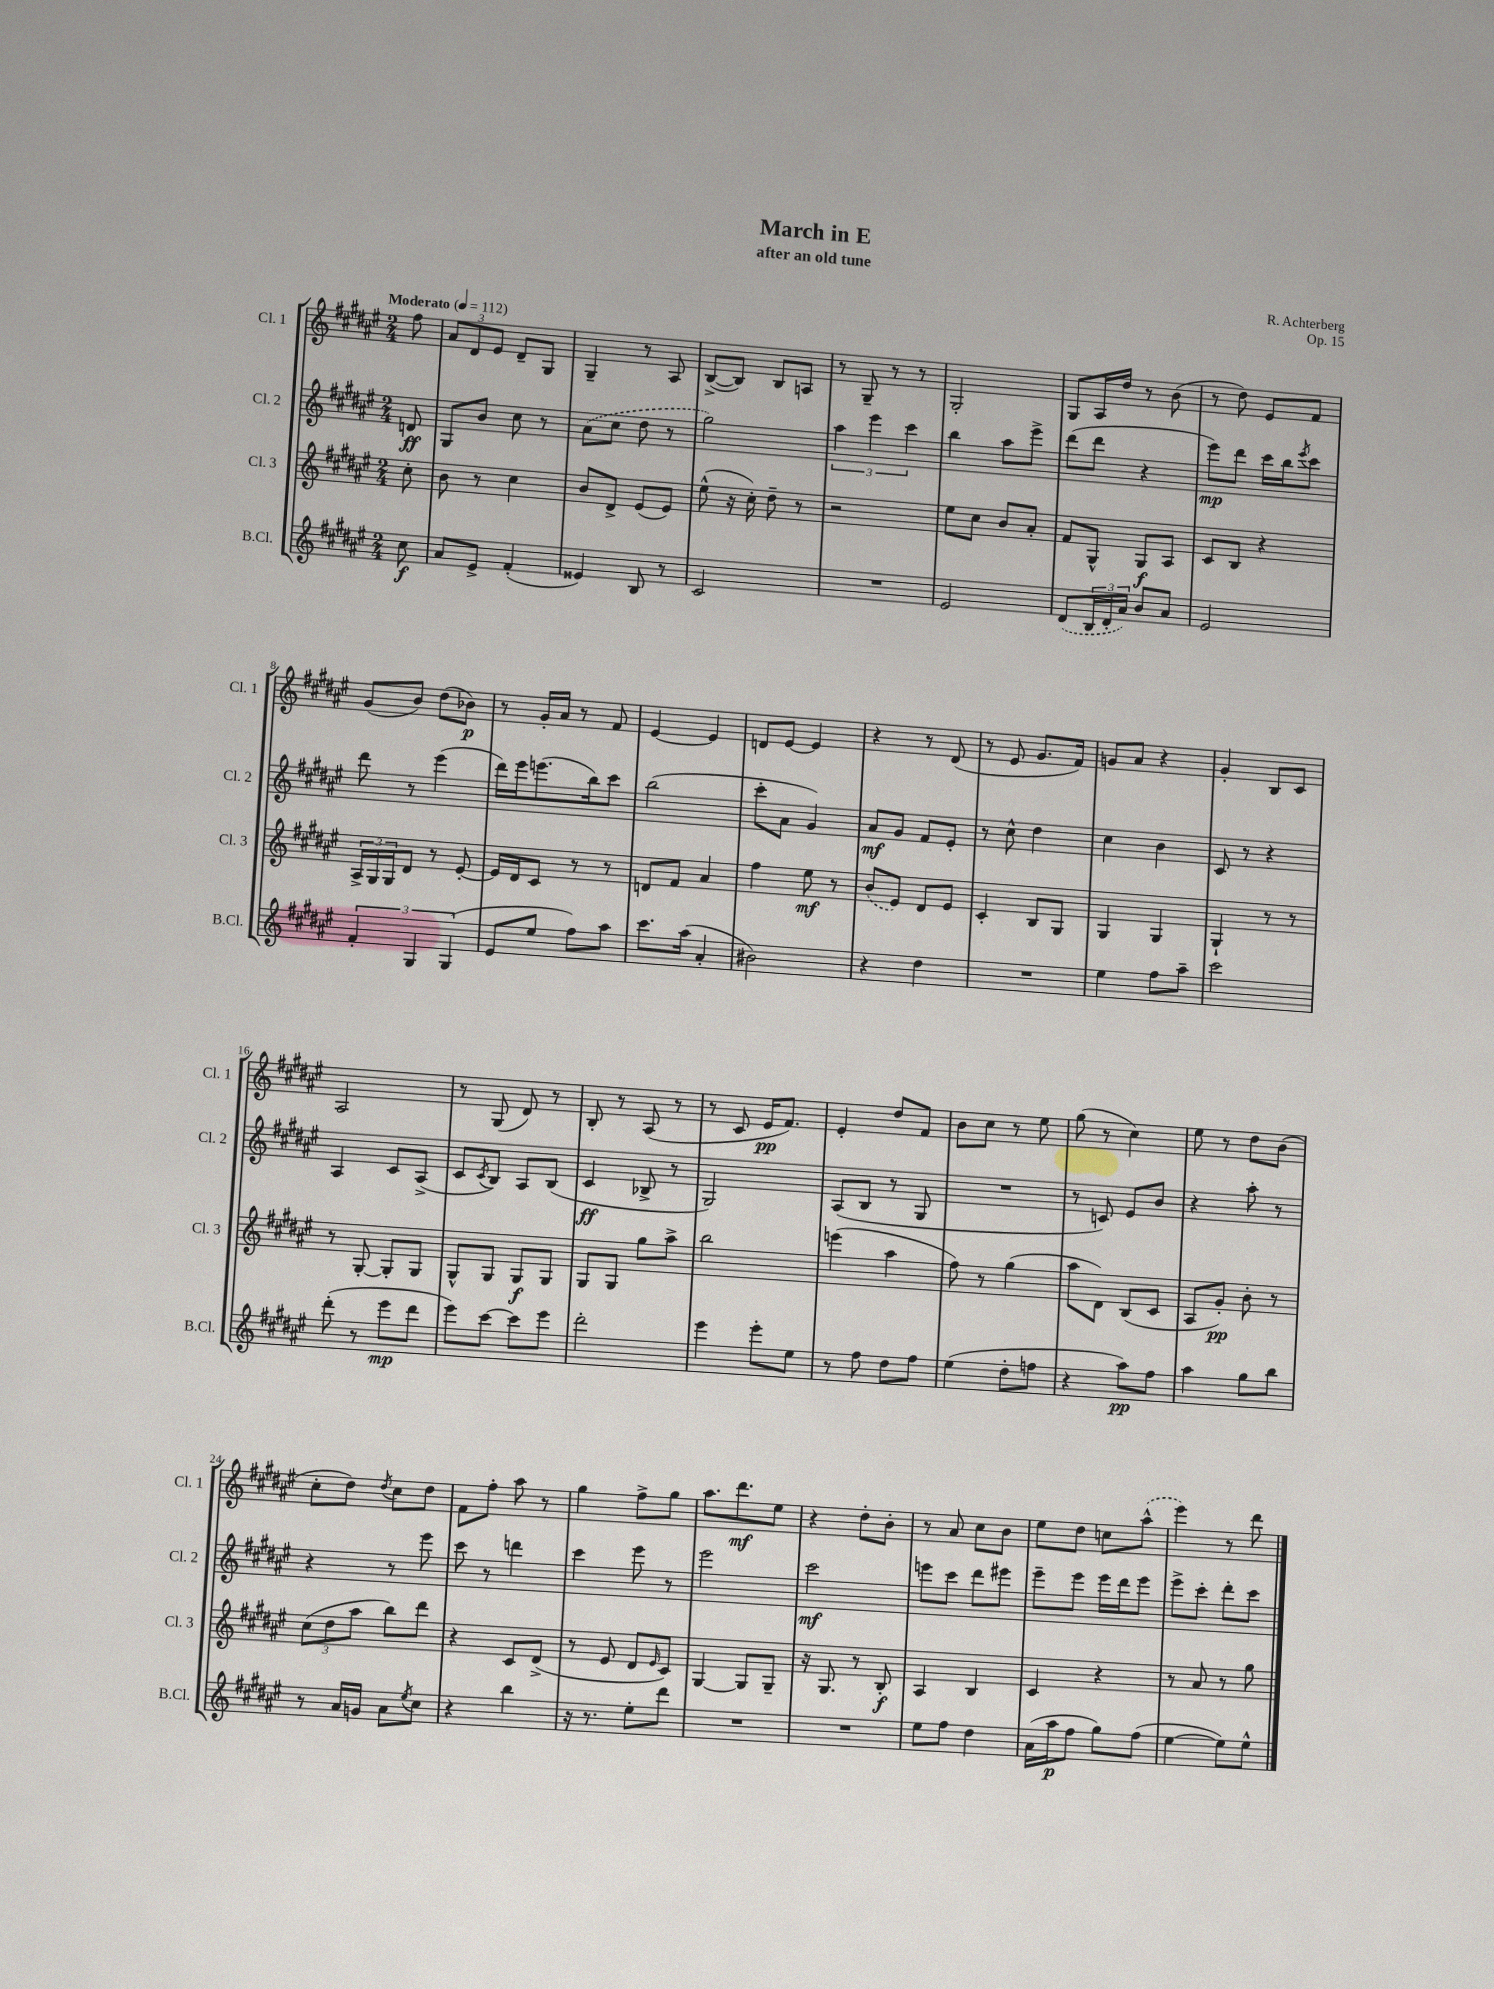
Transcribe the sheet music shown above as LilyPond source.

\header { title = "March in E" composer = "R. Achterberg" subtitle = "after an old tune" opus = "Op. 15" }
<<
\new StaffGroup <<
\new Staff = "s0" \with { instrumentName = "Cl. 1" shortInstrumentName = "Cl. 1" } {
    \clef treble \key fis \major \numericTimeSignature \time 2/4 \partial 8 \tempo "Moderato" 4 = 112
    fis''8 |
    \tuplet 3/2 { ais'8 dis'8 eis'8 } dis'8-- gis8 |
    gis4-- r8 ais8 |
    b8~->( b8) b8 a8 |
    r8 gis8-- r8 r8 |
    gis2-. |
    gis8 ais16 dis''16 r8 b'8( |
    r8 dis''8) eis'8 fis'8 |
    gis'8( b'8) dis''8( bes'8\p) |
    r8 gis'16-. ais'16 r8 fis'8 |
    eis'4~ eis'4 |
    d'8 eis'8~ eis'4 |
    r4 r8 dis'8( |
    r8 eis'8 gis'8. fis'16) |
    g'8 ais'8 r4 |
    gis'4-. b8 cis'8 |
    ais2 |
    r8 gis8( dis'8) r8 |
    b8-. r8 ais8( r8 |
    r8 cis'8 eis'16\pp fis'8.) |
    eis'4-. dis''8 fis'8 |
    b'8 cis''8 r8 eis''8 |
    gis''8( r8 cis''4) |
    eis''8 r8 dis''8 b'8( |
    cis''8-. dis''8) \acciaccatura { dis''8 } cis''8 dis''8 |
    fis'8 fis''8-. ais''8 r8 |
    gis''4 fis''8-> gis''8 |
    ais''8. dis'''8.\mf eis''8 |
    r4 dis''8-. b'8-. |
    r8 ais'8 cis''8 b'8 |
    eis''8 dis''8 c''8 \once \slurDashed ais''8-^( |
    eis'''4) r8 dis'''8 \bar "|." |
}
\new Staff = "s1" \with { instrumentName = "Cl. 2" shortInstrumentName = "Cl. 2" } {
    \clef treble \key fis \major \numericTimeSignature \time 2/4 \partial 8
    d'8\ff |
    gis8 b'8 cis''8 r8 |
    \once \slurDashed ais'8( cis''8 dis''8 r8 |
    gis''2) |
    \tuplet 3/2 { ais''4 eis'''4 cis'''4 } |
    b''4 ais''8 eis'''8-> |
    dis'''8( dis'''8 r4 |
    eis'''8\mp) dis'''8 cis'''16 b''16 \acciaccatura { eis'''8 } cis'''8 |
    dis'''8 r8 eis'''4( |
    dis'''16) eis'''16 e'''8.( b''16) cis'''8 |
    b''2( |
    cis'''8-. ais'8 gis'4) |
    ais'8\mf gis'8 fis'8 eis'8-. |
    r8 cis''8-^ dis''4 |
    cis''4 b'4 |
    cis'8 r8 r4 |
    ais4 cis'8 ais8->( |
    cis'8 \acciaccatura { cis'8 } b8) ais8 b8( |
    cis'4\ff bes8-> r8 |
    gis2) |
    ais8( b8 r8 gis8 |
    R2 |
    r8 c'8) eis'8 b'8 |
    r4 ais''8-. r8 |
    r4 r8 eis'''8 |
    cis'''8 r8 d'''4 |
    cis'''4 eis'''8 r8 |
    eis'''2 |
    cis'''2\mf |
    e'''8 cis'''8 dis'''8 eis'''8 |
    eis'''8-- eis'''8 eis'''16 dis'''16 eis'''8 |
    eis'''8-> cis'''8-. dis'''8-. cis'''8 \bar "|." |
}
\new Staff = "s2" \with { instrumentName = "Cl. 3" shortInstrumentName = "Cl. 3" } {
    \clef treble \key fis \major \numericTimeSignature \time 2/4 \partial 8
    cis''8-. |
    b'8 r8 cis''4 |
    b'8 dis'8-> eis'8( eis'8) |
    eis''8-^( r16 cis''16-.) dis''8-- r8 |
    r2 |
    eis''8 cis''8 b'8 ais'8-. |
    fis'8 gis8-^ gis8\f ais8 |
    cis'8 b8 r4 |
    \tuplet 3/2 { ais16-> gis16 gis16 } dis'8 r8 eis'8~-. |
    eis'16 dis'16 cis'8 r8 r8 |
    d'8 fis'8 ais'4 |
    fis''4 eis''8\mf r8 |
    \once \slurDashed b'8( eis'8) dis'8 eis'8 |
    cis'4-. b8 gis8 |
    gis4 gis4 |
    gis4-! r8 r8 |
    r8 gis8~-. gis8-. gis8 |
    gis8-^ gis8 gis8\f gis8 |
    gis8 gis8 gis''8 ais''8-> |
    b''2 |
    e'''4( ais''4 |
    fis''8) r8 gis''4( |
    ais''8 dis'8) b8( cis'8 |
    ais8 gis'8-.\pp) b'8-. r8 |
    \tuplet 3/2 { cis''8( dis''8 ais''8 } b''8) dis'''8 |
    r4 cis'8 dis'8->( |
    r8 eis'8 dis'8 \grace { eis'16 } cis'8) |
    gis4~ gis8 gis8-- |
    r16 gis8. r8 b8-.\f |
    ais4 b4 |
    cis'4 r4 |
    r8 ais'8 r8 gis''8 \bar "|." |
}
\new Staff = "s3" \with { instrumentName = "B.Cl." shortInstrumentName = "B.Cl." } {
    \clef treble \key fis \major \numericTimeSignature \time 2/4 \partial 8
    cis''8\f |
    ais'8 eis'8-> fis'4-.( |
    eisis'4) b8 r8 |
    cis'2 |
    R2 |
    eis'2 |
    \once \slurDashed dis'8( \tuplet 3/2 { b16 dis'16-. ais'16) } b'8 ais'8 |
    eis'2 |
    \tuplet 3/2 { fis'4-. gis4 gis4( } |
    eis'8 eis''8 fis''8) ais''8 |
    cis'''8. ais''16( ais'4-. |
    bis'2) |
    r4 dis''4 |
    R2 |
    eis''4 fis''8 ais''8-- |
    cis'''2 |
    dis'''8-.( r8 eis'''8\mp dis'''8 |
    eis'''8) cis'''8~ cis'''8 eis'''8 |
    dis'''2-. |
    eis'''4 eis'''8-. eis''8 |
    r8 fis''8 dis''8 fis''8 |
    eis''4( dis''8-. f''8 |
    r4 ais''8\pp) fis''8 |
    ais''4 gis''8 b''8 |
    r8 ais'16 g'16 ais'8 \acciaccatura { eis''8 } cis''8 |
    r4 b''4 |
    r16 r8. eis''8-. dis'''8 |
    R2 |
    R2 |
    eis''8 fis''8 dis''4 |
    ais'16( ais''16\p fis''8 gis''8) fis''8( |
    eis''4~ eis''8) eis''8-^ \bar "|." |
}
>>
>>
